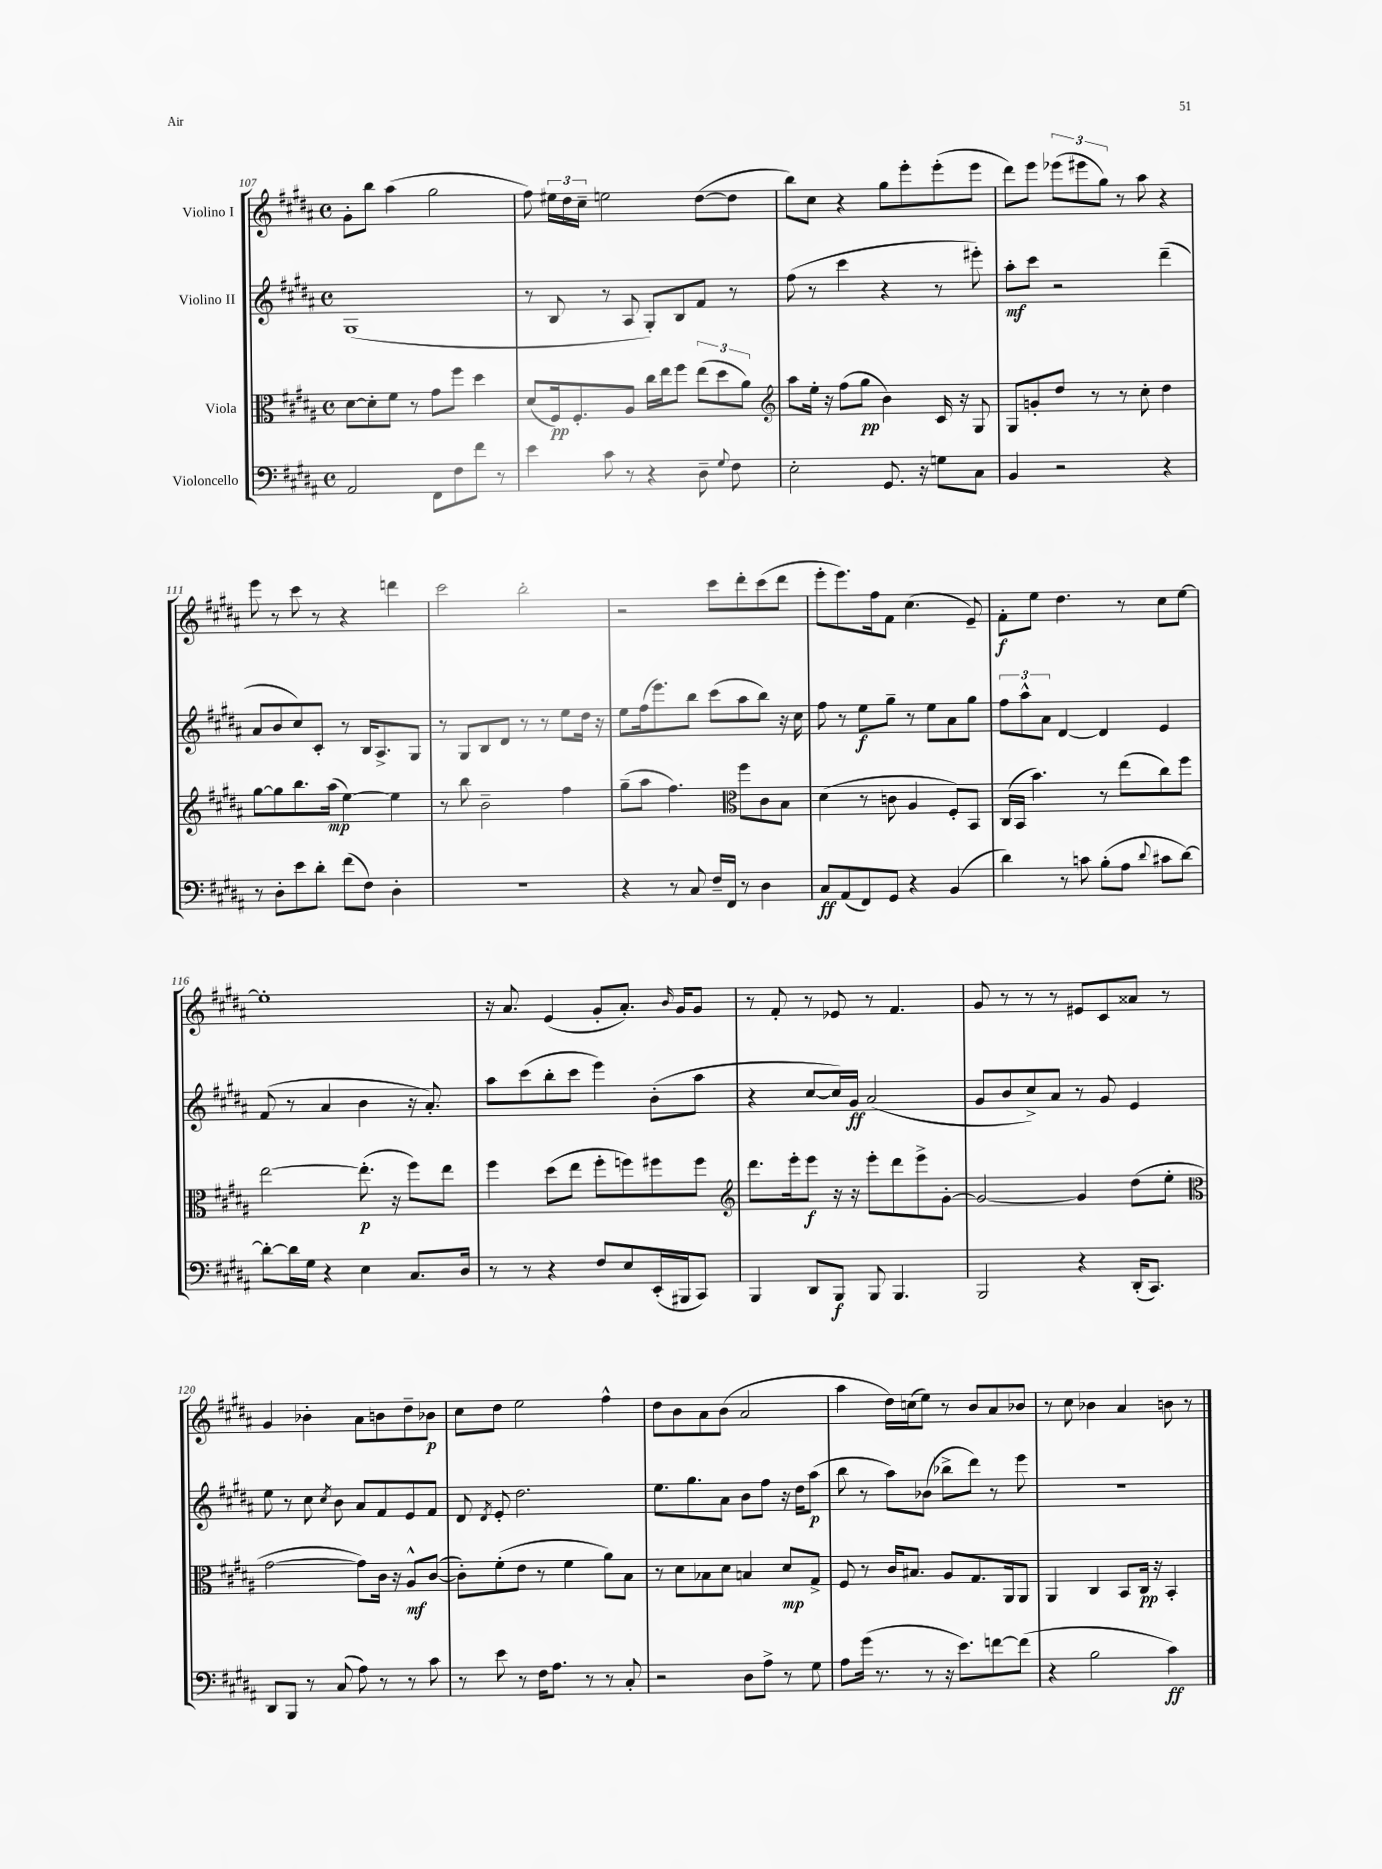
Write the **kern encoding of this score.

**kern	**kern	**kern	**kern
*staff4	*staff3	*staff2	*staff1
*clefF4	*clefC3	*clefG2	*clefG2
*k[f#c#g#d#a#]	*k[f#c#g#d#a#]	*k[f#c#g#d#a#]	*k[f#c#g#d#a#]
*M4/4	*M4/4	*M4/4	*M4/4
*met(c)	*met(c)	*met(c)	*met(c)
2AA#	[8d#	(1G#	8g#'
.	8d#']	.	8bb
.	8f#	.	(4aa#
.	8r	.	.
8FF#	8g#	.	2gg#
8F#	8ff#	.	.
8f#	4dd#	.	.
8r	.	.	.
=	=	=	=
4e	(8d#	8r	8ff#)
.	16F#)	8B	24ee#
.	.	.	24dd#
.	8.F#'	.	.
.	.	.	24cc#~
8c#	.	8r	2ee
8r	8A#	8A#	.
4r	16cc#	8G#')	.
.	16ee	.	.
.	8ff#	8B	.
8D#~	(12ee	8f#	([8dd#
.	12dd#	.	.
8qqG#	.	.	.
8F#	.	8r	8dd#]
.	12a#)	.	.
=	=	=	=
*	*clefG2	*	*
2E'	8aa#	(8ff#	8bb)
.	16ee'	8r	8cc#
.	16r	.	.
.	(8ff#	4ccc#	4r
.	8gg#	.	.
8.GG#	4b)	4r	8gg#
.	.	.	8eee'
16r	.	.	.
8G	16c#	8r	(8eee'
.	16r	.	.
8C#	8G#	8eee#')	8eee
=	=	=	=
4BB	8G#	8aa#'	8ddd#)
.	8g'	8ccc#	8eee
2r	8dd#	2r	(12eee-
.	.	.	12eee#
.	8r	.	.
.	.	.	12gg#)
.	8r	.	8r
.	8cc#'	.	8aa#
4r	4dd#	(4ddd#~	4r
=	=	=	=
8r	[8gg#	8a#	8eee
8D#'	8gg#]	8b	8r
8e	8.bb	8cc#)	8ccc#
8d#'	.	8c#'	8r
.	(16aa#	.	.
(8f#	[4ee)	8r	4r
8F#)	.	16B	.
.	.	8.A#^	.
4D#'	4ee]	.	4ddd
.	.	8G#	.
=	=	=	=
1r	8r	8r	2ccc#
.	8bb	8G#	.
.	2b~	8B	.
.	.	8d#	.
.	.	8r	2bb'
.	.	8r	.
.	4ff#	8ee	.
.	.	16dd#	.
.	.	16r	.
=	=	=	=
4r	(8gg#~	8ee	2r
.	8aa#	(16ff#	.
.	.	8.eee)	.
8r	4.ff#)	.	.
8C#	.	8bb	.
16F#~	.	(8ccc#	8ccc#
16FF#	.	.	.
*	*clefC3	*	*
8r	8ff#	8aa#	8ddd#'
4D#	8c#	8bb)	(8ccc#
.	8B	16r	8ddd#
.	.	16cc#	.
=	=	=	=
8C#	(4d#	8ff#	8eee'
(8AA#	.	8r	8.eee)
8FF#)	8r	8ee	.
.	.	.	16ff#
8GG#	8c	8gg#~	8f#
4r	4A#	8r	(4.cc#
.	.	8ee	.
(4BB	8F#')	8a#	.
.	8BB	8gg#	8e~)
=	=	=	=
4d#)	(16C#	12ff#	8f#'
.	16BB	.	.
.	.	12aa#^^	.
.	4.b)	.	8ee
.	.	12a#	.
8r	.	[4d#	4.dd#
8c	.	.	.
(8B'	8r	4d#]	.
8A#	(8ee	.	8r
8qqd#	.	.	.
8c#	8cc#)	4e	8cc#
[8d#)	8ff#	.	[8ee
=	=	=	=
8d#'_	[2ee	(8f#	1ee']
16d#]	.	8r	.
16G#	.	.	.
4r	.	4a#	.
4E	(8.ee']	4b	.
.	16r	.	.
8.C#	8ff#)	16r	.
.	.	8.a#')	.
.	8ee	.	.
16D#	.	.	.
=	=	=	=
8r	4ff#	8aa#	16r
.	.	.	8.a#
8r	.	(8ccc#	.
4r	(8dd#	8bb'	(4e
.	8ee	8ccc#	.
8F#	8ff#'	4eee)	8g#'
8E	8ff)	.	8.a#')
(16EE'	8ff#	(8b'	.
.	.	.	16qqb
16BBB#	.	.	16g#
8CC#)	8ff#	8aa#	8g#
=	=	=	=
*	*clefG2	*	*
4BBB	8.ddd#	4r	8r
.	.	.	8f#'
.	16eee'	.	.
8DD#	8eee	[8cc#	8r
8BBB	16r	16cc#])	8e-
.	16r	16g#	.
8BBB	8eee'	(2a#	8r
4.BBB	8ddd#	.	4.f#
.	8eee^	.	.
.	[8g#'	.	.
=	=	=	=
2BBB	2g#_	8g#	8g#
.	.	8b	8r
.	.	8cc#^)	8r
.	.	8a#	8r
4r	4g#]	8r	8e#
.	.	8g#	8c#
(16DD#'	(8dd#	4e	8a##
8.CC#)	.	.	.
.	8ee'	.	8r
=	=	=	=
*	*clefC3	*	*
8DD#	[2g#	8ee	4g#
8BBB	.	8r	.
8r	.	8cc#	4b-'
.	.	8qcc#	.
(8C#	.	8b	.
8A#)	8g#])	8a#	8a#
8r	16c#	8f#	8b
.	16r	.	.
8r	8A#^^	8e	8dd#~
8c#	([8c#	8f#	8b-
=	=	=	=
8r	8c#'])	8d#	8cc#
.	.	8qd#	.
8e	(8f#'	8e'	8dd#
8r	8e	2.dd#	2ee
16F#	8r	.	.
8.A#	.	.	.
.	4f#	.	.
8r	.	.	.
8r	8a#)	.	4ff#^^
8C#'	8B	.	.
=	=	=	=
2r	8r	8.ee	8dd#
.	8d#	.	8b
.	.	8.gg#	.
.	8B-	.	8a#
.	8d#	8a#	(8b
8D#	4B	8b	2a#
8A#^	.	8ff#	.
8r	8d#	16r	.
.	.	16dd#	.
8G#	8G#^	(8aa#	.
=	=	=	=
8A#	8F#	8bb	4aa#
(16g#	8r	8r	.
8.r	.	.	.
.	16c#	8aa#)	16dd#)
.	8.B#	.	(16cc
8r	.	(8b-	8ee)
16r	8A#	8bb-^	8r
8.e)	.	.	.
.	8.G#	8ddd#)	8b
[8f	.	8r	8a#
.	16AA#	.	.
(8f]	8AA#	8eee	8b-
=	=	=	=
4r	4AA#	1r	8r
.	.	.	8cc#
2B	4C#	.	4b-
.	8BB	.	4a#
.	16C#	.	.
.	16r	.	.
4c#)	4BB'	.	8b
.	.	.	8r
==	==	==	==
*-	*-	*-	*-
